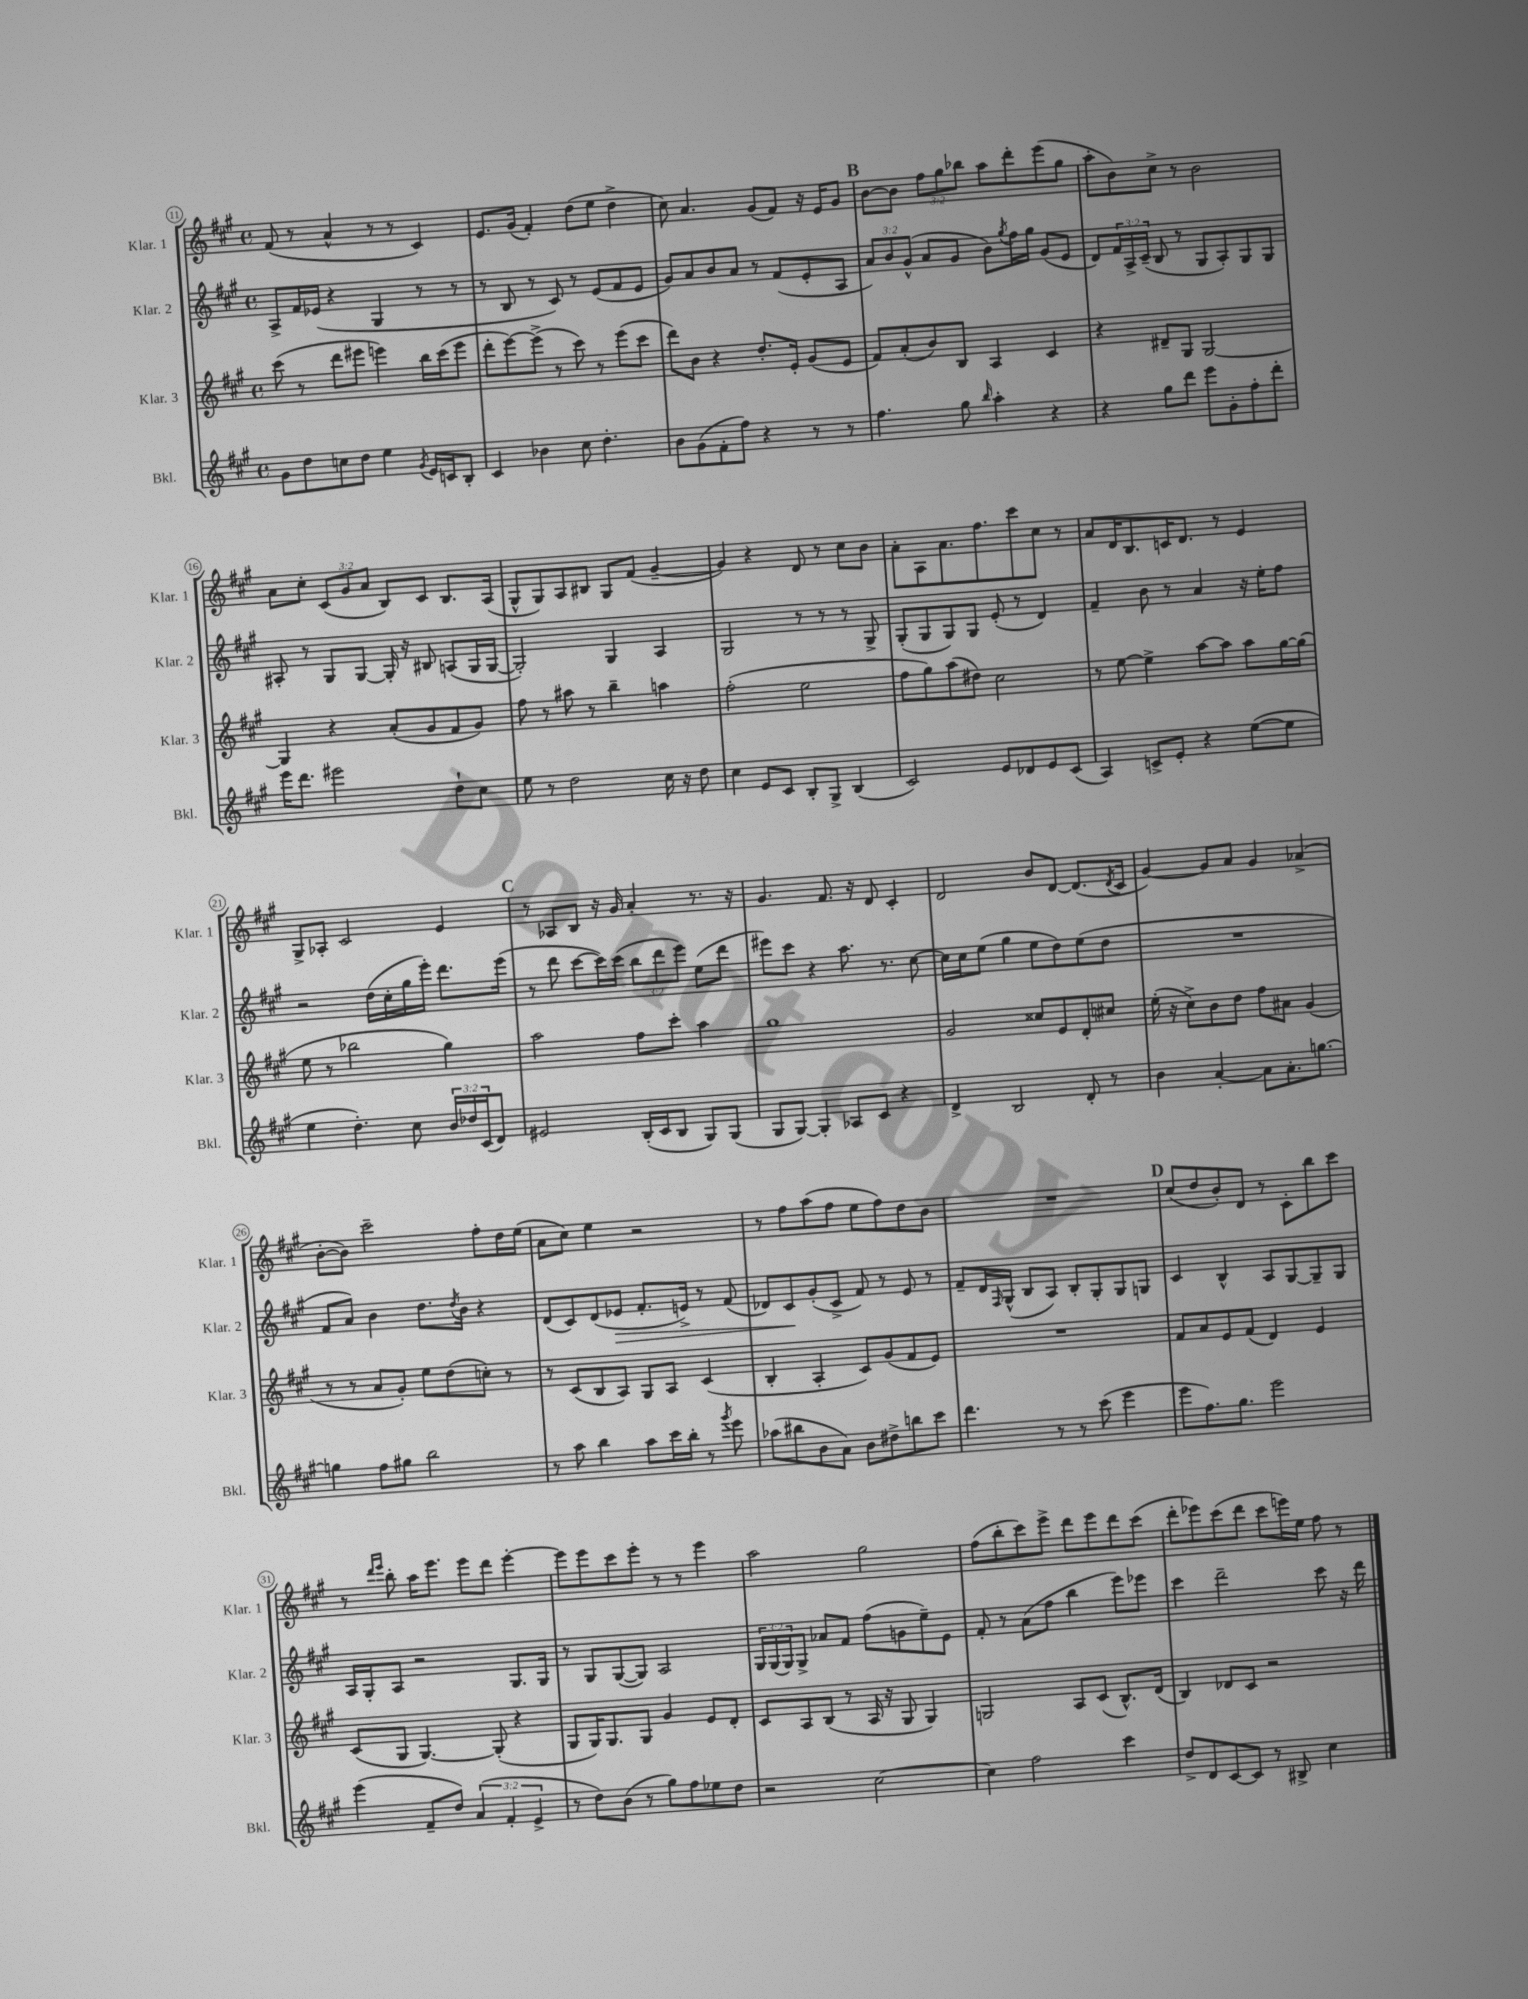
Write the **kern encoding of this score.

**kern	**kern	**kern	**dynam	**kern
*part4	*part3	*part2	*part2	*part1
*staff4	*staff3	*staff2	*staff2	*staff1
*I"Bkl.	*I"Klar. 3	*I"Klar. 2	*	*I"Klar. 1
*I'Bkl.	*I'Klar. 3	*I'Klar. 2	*	*I'Klar. 1
*clefG2	*clefG2	*clefG2	*	*clefG2
*k[f#c#g#]	*k[f#c#g#]	*k[f#c#g#]	*	*k[f#c#g#]
*M4/4	*M4/4	*M4/4	*	*M4/4
*met(c)	*met(c)	*met(c)	*	*met(c)
=11	=11	=11	=11	=11
8g#\L	(8ccc#\	8A^/L	.	(8f#/
8dd\	8r	16f#/L	.	8r
.	.	(16e-X/JJ	.	.
8ccn\	8ddd\L	4r	.	4a^^/
8dd\J	8eee#X\J	.	.	.
4ee\	4eeen\)	4G#/	.	8r
.	.	.	.	8r
8qg#/	.	.	.	.
16e/LL	16bb\LL	8r	.	4c#/)
16cn/J	(16ccc#\J	.	.	.
8B'/J	8eee\J	8r	.	.
=12	=12	=12	=12	=12
4c#/	8ddd'\L	8r	.	8.e/L
.	[8eee\)	8B/	.	.
.	.	.	.	(16g#/Jk
4b-X\	(8eee^\J]	8r	.	4f#'/)
.	8r	8c#/)	.	.
8cc#\	8ccc#\)	8r	.	(8dd\L
4.dd'\	8r	(8e/L	.	8ee\J
.	(8eee\L	8f#/	.	4dd^\
.	8ccc#\J	8e/J	.	.
=13	=13	=13	=13	=13
8b\L	8ddd\L)	8g#/L)	.	8cc#\)
(8g#\	8b\J	8a/	.	4.a/
8f#'\	4r	8b/	.	.
8ff#\J)	.	8a/J	.	.
4r	8.dd'/L	8r	.	(8g#/L
.	.	(8f#/L	.	8f#/J)
.	16e'/Jk	.	.	.
8r	(8g#/L	8e'/	.	16r
.	.	.	.	16e/KL
8r	8e/J	8A/J	.	8g#/J
!!LO:REH:place=s1:t=B
=14	=14	=14	=14	=14
4.ff#\	8f#/L)	12a/L)	.	[8b\L
.	.	12b/	.	.
.	(8a'/	.	.	8b\J]
.	.	(12g#^^/J	.	.
.	8b/)	8a/L	.	12ff#\L
.	.	.	.	12gg#\
8gg#\	8B/J	8g#/J	.	.
.	.	.	.	12bb-X\J
16qqbb/	.	.	.	.
4aa'\	4A/	8b\L)	.	8aa\L
.	.	8qgg#/	.	.
.	.	16ff#\L	.	8ddd'\
.	.	16gg#\JJ	.	.
4r	4c#/	(8g#/L	.	(8eee\
.	.	8e/J	.	8gg#\J
=15	=15	=15	=15	=15
4r	4r	8d/L)	.	8aa'\L
.	.	24f#/L	.	8b\)
.	.	24A^/	.	.
.	.	(24c#~/JJ	.	.
8gg#\L	8d#X~/L	8B/	.	8cc#^\J
8ddd\J	8G#/J	8r	.	8r
8eee\L	[2G#/	8G#/L	.	2b\
8g#'\	.	8A'/)	.	.
8ff#'\	.	8G#/	.	.
8ddd'\J	.	8G#/J	.	.
!!LO:LB:g=z
=16	=16	=16	=16	=16
16eee\KL	4G#/]	8A#X'/	.	8a\L
8.ddd\J	.	.	.	.
.	.	8r	.	8cc#'\J
2eee#X\	4r	8G#/L	.	(12c#/L
.	.	.	.	12g#/
.	.	[8G#/J	.	.
.	.	.	.	12a/J
.	(8a'/L	16G#'/]	.	8B/L)
.	.	16r	.	.
.	8g#/	8B#X/	.	8c#/J
8dd`\L	8f#/	(8An/L	.	8.B/L
8cc#\J	8g#/J)	16G#/L	.	.
.	.	[16G#/JJ	.	(16A/Jk
=17	=17	=17	=17	=17
8ee\	8ff#\	2G#'/])	.	8G#^^/L
8r	8r	.	.	8G#/)
2dd\	8aa#X\	.	.	8A/
.	8r	.	.	8B#X/J
.	4bb~\	4G#/	.	8G#/L
.	.	.	.	(8f#/J
16cc#\	4aan\	4A/	.	[4g#~/
16r	.	.	.	.
8dd\	.	.	.	.
=18	=18	=18	=18	=18
4cc#\	(2ff#'\	2G#/	.	4g#/])
8e/L	.	.	.	4r
8c#/J	.	.	.	.
8B'/L	2ee\	8r	.	8d/
8G#^/J	.	8r	.	8r
(4B/	.	8r	.	8cc#\L
.	.	8G#^/	.	8b\J
=19	=19	=19	=19	=19
2c#/)	8ff#\L	(8G#'/L	.	8a'\L
.	8gg#\)	8G#/	.	8A\
.	(8aa\	8G#/)	.	8.a\
.	8dd#X\J)	8G#/J	.	.
.	.	.	.	8.ff#\
8e/L	2cc#\	(8e'/	.	.
8d-X/	.	8r	.	8ccc#\
8e/	.	4d/)	.	8cc#\J
(8c#/J	.	.	.	8r
=20	=20	=20	=20	=20
4A/)	8r	4f#~/	.	8a/L
.	[8ee\	.	.	16d/K
.	.	.	.	8.B/
8cn^/L	4ee^\]	8b\	.	.
8e'/J	.	8r	.	16cn/K
.	.	.	.	8.d/J
4r	[8aa\L	4a/	.	.
.	8aa\J]	.	.	8r
([8ee\L	8aa\L	16r	.	4e/
.	.	16ee'\KL	.	.
8ee\J]	[16gg#\L	8ff#\J	.	.
.	(16gg#\JJ]	.	.	.
!!LO:LB:g=z
=21	=21	=21	=21	=21
4ee\	8ee\	2r	.	8G#^/L
.	8r	.	.	8A-X'/J
4.dd'\)	2bb-X\	.	.	2c#/
.	.	(16dd\LL	.	.
.	.	16cc#'\	.	.
8cc#\	.	16gg#\	.	.
.	.	16eee'\JJ)	.	.
24b/LL	4gg#\)	8.ddd\L	.	4e/
24dd-X/	.	.	.	.
(24c#/J	.	.	.	.
8d/J)	.	.	.	.
.	.	(16eee\Jk	.	.
!!LO:REH:place=s1:t=C
=22	=22	=22	=22	=22
2e#X/	2aa\	8r	.	8r
.	.	8ddd\	.	8A-X/L
.	.	[8ccc#\L	.	8B/J
.	.	16ccc#\L])	.	16r
.	.	(16ccc#\JJ	.	16g#/
(16B'/LL	8ff#\L	12bb\L	.	4a'/
16c#/J	.	.	.	.
.	.	12ddd\	.	.
8B/J	8ccc#'\J	.	.	.
.	.	12eee\J)	.	.
8G#/L)	4aa\	(8ee\L	.	8.r
(8G#/J	.	8ddd\J	.	.
.	.	.	.	16r
=23	=23	=23	=23	=23
8G#/L	1gg#	8eee#X\L)	.	4.g#/
[8G#/J)	.	8ccc#\J	.	.
4G#'/]	.	4r	.	.
.	.	.	.	8.f#/
8A-X/L	.	8.aa\	.	.
.	.	.	.	16r
8c#/J	.	.	.	8d/
.	.	8.r	.	.
4r	.	.	.	4c#'/
.	.	[8cc#\	.	.
=24	=24	=24	=24	=24
4d^/	2g#/	16cc#\LL]	.	2d/
.	.	16cc#\J	.	.
.	.	(8ee\J	.	.
2B/	.	4gg#\	.	.
.	8cc##X/L	8ee\L	.	8b/L
.	8e/	8dd\)	.	[8d/J
8d'/	8d'/	(8ee\	.	(8.d/L]
8r	8cc#X/J	8dd\J	.	.
.	.	.	.	8qd/
.	.	.	.	16c#/Jk
=25	=25	=25	=25	=25
4b\	(16ee'\	1r	.	[4g#/)
.	16r	.	.	.
.	8cc#^\L)	.	.	.
[4a'/	8b\	.	.	8g#/L]
.	8dd\J	.	.	8a/J
8a\L]	8ff#\L	.	.	4g#/
8.a'\	8a#X\J	.	.	.
.	(4g#/	.	.	(4a-X^/
[8.ggn\J	.	.	.	.
!!LO:LB:g=z
=26	=26	=26	=26	=26
4ggn\]	8r	8f#/L	.	[8b'\L
.	8r	8a/J)	.	8b\J])
8ff#\L	8a/L	4b\	.	2ccc#~\
8gg#X\J	8g#'/J)	.	.	.
2bb\	8ee\L	8.dd\L	.	.
.	(8dd\	.	.	.
.	.	8qdd/	.	.
.	.	16b\Jk	.	.
.	8ccn'\J)	4r	.	8ff#'\L
.	8r	.	.	16dd\L
.	.	.	.	(16ee\JJ
=27	=27	=27	=27	=27
8r	8r	(8d/L	.	8a\L
8aa\	(8c#/L	8c#/)	.	8cc#\J)
4bb\	8B/	(8d/	.	4ee\
!	!	!	!LO:HP:b	!
.	8A/J)	8e-X/J	>	.
8aa\L	8G#/L	8.f#'/L	.	2r
16ccc#\L	8A/J	.	.	.
16bb'\JJ	.	16en^/Jk)	.	.
8r	(4c#/	8r	.	.
8qggg#/	.	.	.	.
8eee\	.	(8f#/	.	.
=28	=28	=28	=28	=28
(8aa-X\L	4B'/	8d-X/L)	.	8r
8bb#X\	.	8c#/	.	8ff#\L
8b\	4A'/	(8g#'/	]	(8aa\
8a\J)	.	8c#^/J	.	8ff#\J
8b\L	8c#/L)	8f#/)	.	8ee\L
8dd#X^\	(8g#/	8r	.	8ff#\)
8bbn\	8f#/	8e/	.	8dd\
8ccc#\J	8e/J)	8r	.	8b\J
=29	=29	=29	=29	=29
4.ddd\	1r	8f#~/L	.	1r
.	.	16d/L	.	.
.	.	16qqF#/	.	.
.	.	(16G#^^/JJ	.	.
.	.	8B/L	.	.
8r	.	8A/J)	.	.
8r	.	8B'/L	.	.
(8ccc#\	.	8G#'/	.	.
4eee\	.	8G#/	.	.
.	.	8Gn/J	.	.
!!LO:REH:place=s1:t=D
=30	=30	=30	=30	=30
8eee\L	8f#/L	4c#/	.	(8cc#/L
8.ff#\)	8a/	.	.	8dd/
.	8e/	4B^^/	.	8b'/)
8.gg#\J	.	.	.	.
.	(8f#/J	.	.	8d/J
2eee\	4d/)	8A/L	.	8r
.	.	[8G#/	.	8c#'\L
.	4e/	8G#~/]	.	8bb\
.	.	8G#/J	.	8ccc#\J
!!LO:LB:g=z
=31	=31	=31	=31	=31
(4eee\	(8c#/L	16A/LL	.	8r
.	.	16G#'/J	.	.
.	.	.	.	16qqddd/LL
.	.	.	.	16qqeee/JJ
.	8G#/J	8A/J	.	8bb'\
8f#~/L	[4.G#/)	2r	.	16aa\KL
.	.	.	.	8.eee\J
8dd/J)	.	.	.	.
(6a/	.	.	.	8eee\L
.	(8G#'/]	.	.	8ddd\J
6f#'/	.	.	.	.
.	4r	8.G#/L	.	[4eee'\
6e^/	.	.	.	.
.	.	16G#/Jk	.	.
=32	=32	=32	=32	=32
8r	8G#/L	8r	.	8eee\L]
8dd\L)	16G#/K)	8G#/L	.	8eee\
.	8.G#/	.	.	.
(8b\J	.	([8G#/	.	8ccc#\
8r	8G#/J	8G#/J])	.	8eee'\J
8gg#\L)	4g#/	2A/	.	8r
8ff#\	.	.	.	8r
8ee-X\	8e/L	.	.	4eee\
8dd\J	8d'/J	.	.	.
=33	=33	=33	=33	=33
2r	8c#/L	24G#/LL	.	2aa\
.	.	(24G#/	.	.
.	.	24G#/J)	.	.
.	8A/	8G#^/J	.	.
.	(8B/J	8a-X/L	.	.
.	8r	8f#/J	.	.
[2cc#\	16A/	(8ff#\L	.	2gg#\
.	16r	.	.	.
.	8G#/	8gn\	.	.
.	4G#/)	8ee~\)	.	.
.	.	8e\J	.	.
=34	=34	=34	=34	=34
4cc#\]	2Gn/	8f#'/	.	(8ff#\L
.	.	8r	.	8bb'\
2ff#\	.	(8a\L	.	8ccc#\)
.	.	8ff#\J	.	8eee^\J
.	8A/L	4bb\	.	8ddd\L
.	(8c#/J	.	.	8eee\
4ccc#\	8.B^^/L)	8eee\L)	.	8ddd\
.	.	8eee-X\J	.	(8ccc#\J
.	(16d/Jk	.	.	.
=35	=35	=35	=35	=35
8dd^/L	4B/)	4ccc#\	.	8ddd'\L
8d/	.	.	.	8eee-X\)
[8c#/	8d-X/L	2ddd~\	.	(8ccc#\
8c#/J]	8c#/J	.	.	8ddd\J
8r	2r	.	.	8ccc#\L
8B#X^/	.	.	.	16eeen\L)
.	.	.	.	16ee\JJ
4cc#\	.	8ccc#\	.	8ff#\
.	.	16r	.	8r
.	.	16ddd\	.	.
==	==	==	==	==
*-	*-	*-	*-	*-
